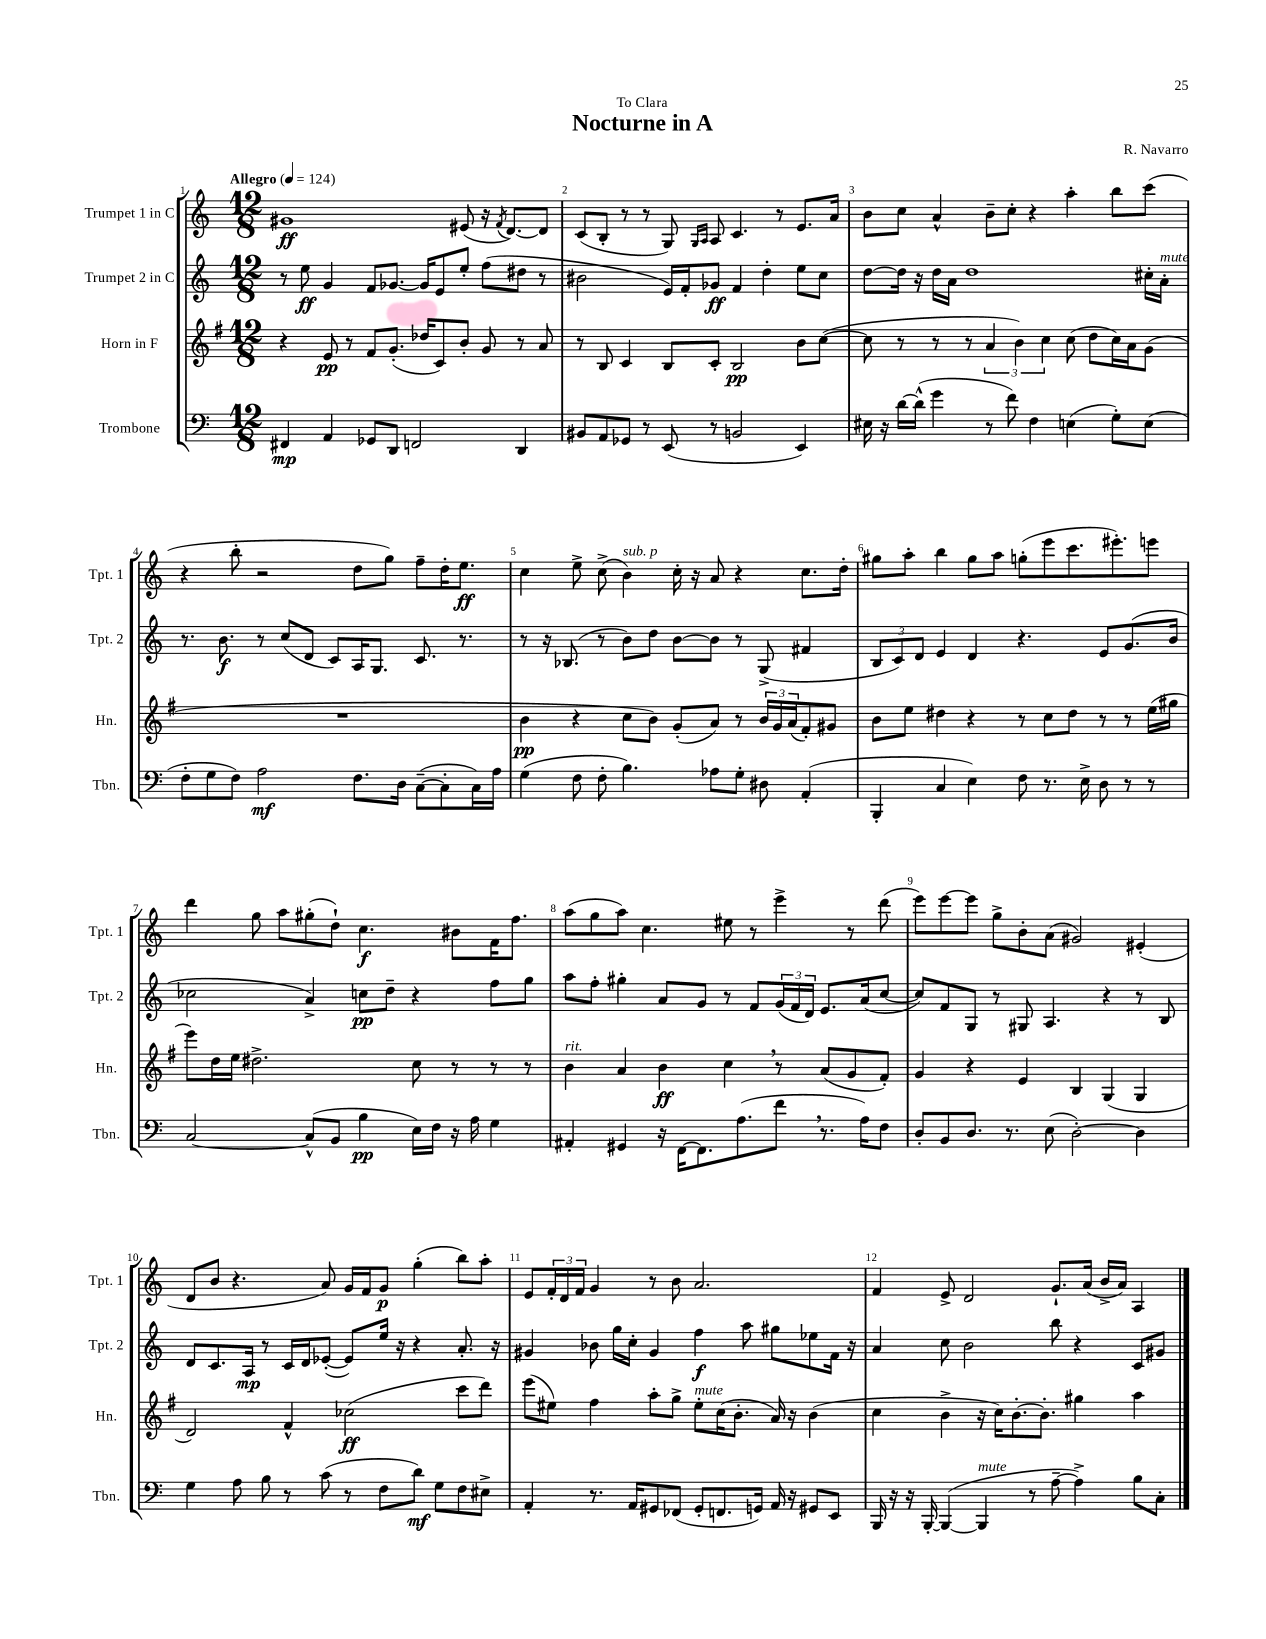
\header { title = "Nocturne in A" composer = "R. Navarro" dedication = "To Clara" }
<<
\new StaffGroup <<
\new Staff = "s0" \with { instrumentName = "Trumpet 1 in C" shortInstrumentName = "Tpt. 1" } {
    \clef treble \key c \major \numericTimeSignature \time 12/8 \tempo "Allegro" 4 = 124
    gis'1\ff eis'8( r16 \acciaccatura { f'8 } d'8.~) d'8 |
    c'8( b8-. r8 r8 g8) \grace { g16 a16 } a8 c'4. r8 e'8. a'16 |
    b'8 c''8 a'4-^ b'8-- c''8-. r4 a''4-. b''8 c'''8( |
    r4 b''8-. r2 d''8 g''8) f''8-- d''16-. e''8.\ff |
    c''4 e''8-> c''8->( b'4^\markup { \italic "sub. p" }) c''16-. r16 a'8 r4 c''8. d''16-. |
    gis''8 a''8-. b''4 gis''8 a''8 g''8-.( e'''8 c'''8. eis'''8.-.) e'''8 |
    d'''4 g''8 a''8 gis''8-.( d''8-!) c''4.\f bis'8 f'16 f''8. |
    a''8( g''8 a''8) c''4. eis''8 r8 e'''4-> r8 d'''8( |
    e'''8) e'''8~ e'''8 g''8-> b'8-. a'8( gis'2) eis'4-.( |
    d'8 b'8 r4. a'8) g'16 f'16 g'8\p g''4-.( b''8) a''8-. |
    e'8 \tuplet 3/2 { f'16-. d'16 f'16 } g'4 r8 b'8 a'2. |
    f'4 e'8-> d'2 g'8.-! a'16( b'16-> a'16) a4 \bar "|." |
}
\new Staff = "s1" \with { instrumentName = "Trumpet 2 in C" shortInstrumentName = "Tpt. 2" } {
    \clef treble \key c \major \numericTimeSignature \time 12/8
    r8 e''8\ff g'4 f'8 ges'8.~ ges'16 e'8 e''8-. f''8( dis''8 r8 |
    bis'2 e'16) f'16-. ges'8\ff f'4 d''4-. e''8 c''8 |
    d''8~ d''16 r16 d''16 a'16 d''1 cis''16-. a'16-.^\markup { \italic "mute" } |
    r8. b'8.\f r8 c''8( d'8 c'8) a16 g8. c'8. r8. |
    r8 r16 bes8.( r8 b'8) d''8 b'8~ b'8 r8 g8->( fis'4 |
    \tuplet 3/2 { b8 c'8) d'8 } e'4 d'4 r4. e'8 g'8.( b'16 |
    ces''2 a'4->) c''8\pp d''8-- r4 f''8 g''8 |
    a''8 f''8-. gis''4-. a'8 g'8 r8 f'8 \tuplet 3/2 { g'16( f'16 d'16) } e'8. a'16( c''8~ |
    c''8) f'8 g8 r8 gis8 a4. r4 r8 b8 |
    d'8 c'8. a16\mp r8 c'16 d'16 ees'8~-.( ees'8) e''16 r16 r4 a'8.-. r16 |
    gis'4 bes'8 g''16 c''16-. gis'4 f''4\f a''8 gis''8 ees''8 f'16 r16 |
    a'4 c''8 b'2 b''8 r4 c'8 gis'8 \bar "|." |
}
\new Staff = "s2" \with { instrumentName = "Horn in F" shortInstrumentName = "Hn." } {
    \clef treble \key g \major \numericTimeSignature \time 12/8
    r4 e'8\pp r8 fis'8 g'8.-.( des''16 c'8) b'8-. g'8 r8 a'8 |
    r8 b8 c'4 b8 c'8-. b2\pp b'8 c''8~( |
    c''8 r8 r8 r8 \tuplet 3/2 { a'4 b'4) c''4 } c''8( d''8 c''16) a'16 g'8( |
    R1. |
    b'4\pp r4 c''8 b'8) g'8-.( a'8) r8 \tuplet 3/2 { b'16 g'16 a'16( } fis'8-.) gis'8 |
    b'8 e''8 dis''4 r4 r8 c''8 dis''8 r8 r8 e''16( gis''16 |
    e'''8) d''16 e''16 dis''2.-> c''8 r8 r8 r8 |
    b'4^\markup { \italic "rit." } a'4 b'4\ff c''4 \breathe r8 a'8( g'8 fis'8-.) |
    g'4 r4 e'4 b4 g4( g4 |
    d'2) fis'4-^ ces''2\ff( c'''8 d'''8) |
    e'''8( eis''8) fis''4 a''8-. g''8-> eis''8-.^\markup { \italic "mute" } c''16( b'8.-. a'16) r16 b'4( |
    c''4 b'4-> r16 c''16) b'8.~-. b'8.-. gis''4 a''4 \bar "|." |
}
\new Staff = "s3" \with { instrumentName = "Trombone" shortInstrumentName = "Tbn." } {
    \clef bass \key c \major \numericTimeSignature \time 12/8
    fis,4\mp a,4 ges,8 d,8 f,2 d,4 |
    bis,8 a,8 ges,8 r8 e,8( r8 b,2 e,4) |
    eis16 r16 d'16~ d'16-^( g'4 r8 f'8) f4 e4( g8-.) e8( |
    f8-. g8 f8) a2\mf f8. d16 c8~--( c8-. c16) a16 |
    g4( f8 f8-. b4.) aes8 g8-. dis8 a,4-.( |
    b,,4-. c4 e4) f8 r8. e16-> d8 r8 r8 |
    c2~ c8-^( b,8 b4\pp e16) f16 r16 a16 g4 |
    ais,4-. gis,4 r16 f,16~ f,8. a8.( f'8 \breathe r8. a16) f8 |
    d8-. b,8 d8. r8. e8( d2~-.) d4 |
    g4 a8 b8 r8 c'8( r8 f8 d'8\mf) g8 f8 eis8-> |
    a,4-. r8. a,16 gis,8 fes,8( gis,8-. f,8. g,16) a,16 r16 gis,8 e,8 |
    b,,16 r16 r16 b,,16~-. b,,4~( b,,4^\markup { \italic "mute" } r8 a8~-- a4->) b8 c8-. \bar "|." |
}
>>
>>
\layout { \context { \Score \override BarNumber.break-visibility = ##(#f #t #t) barNumberVisibility = #all-bar-numbers-visible } }
